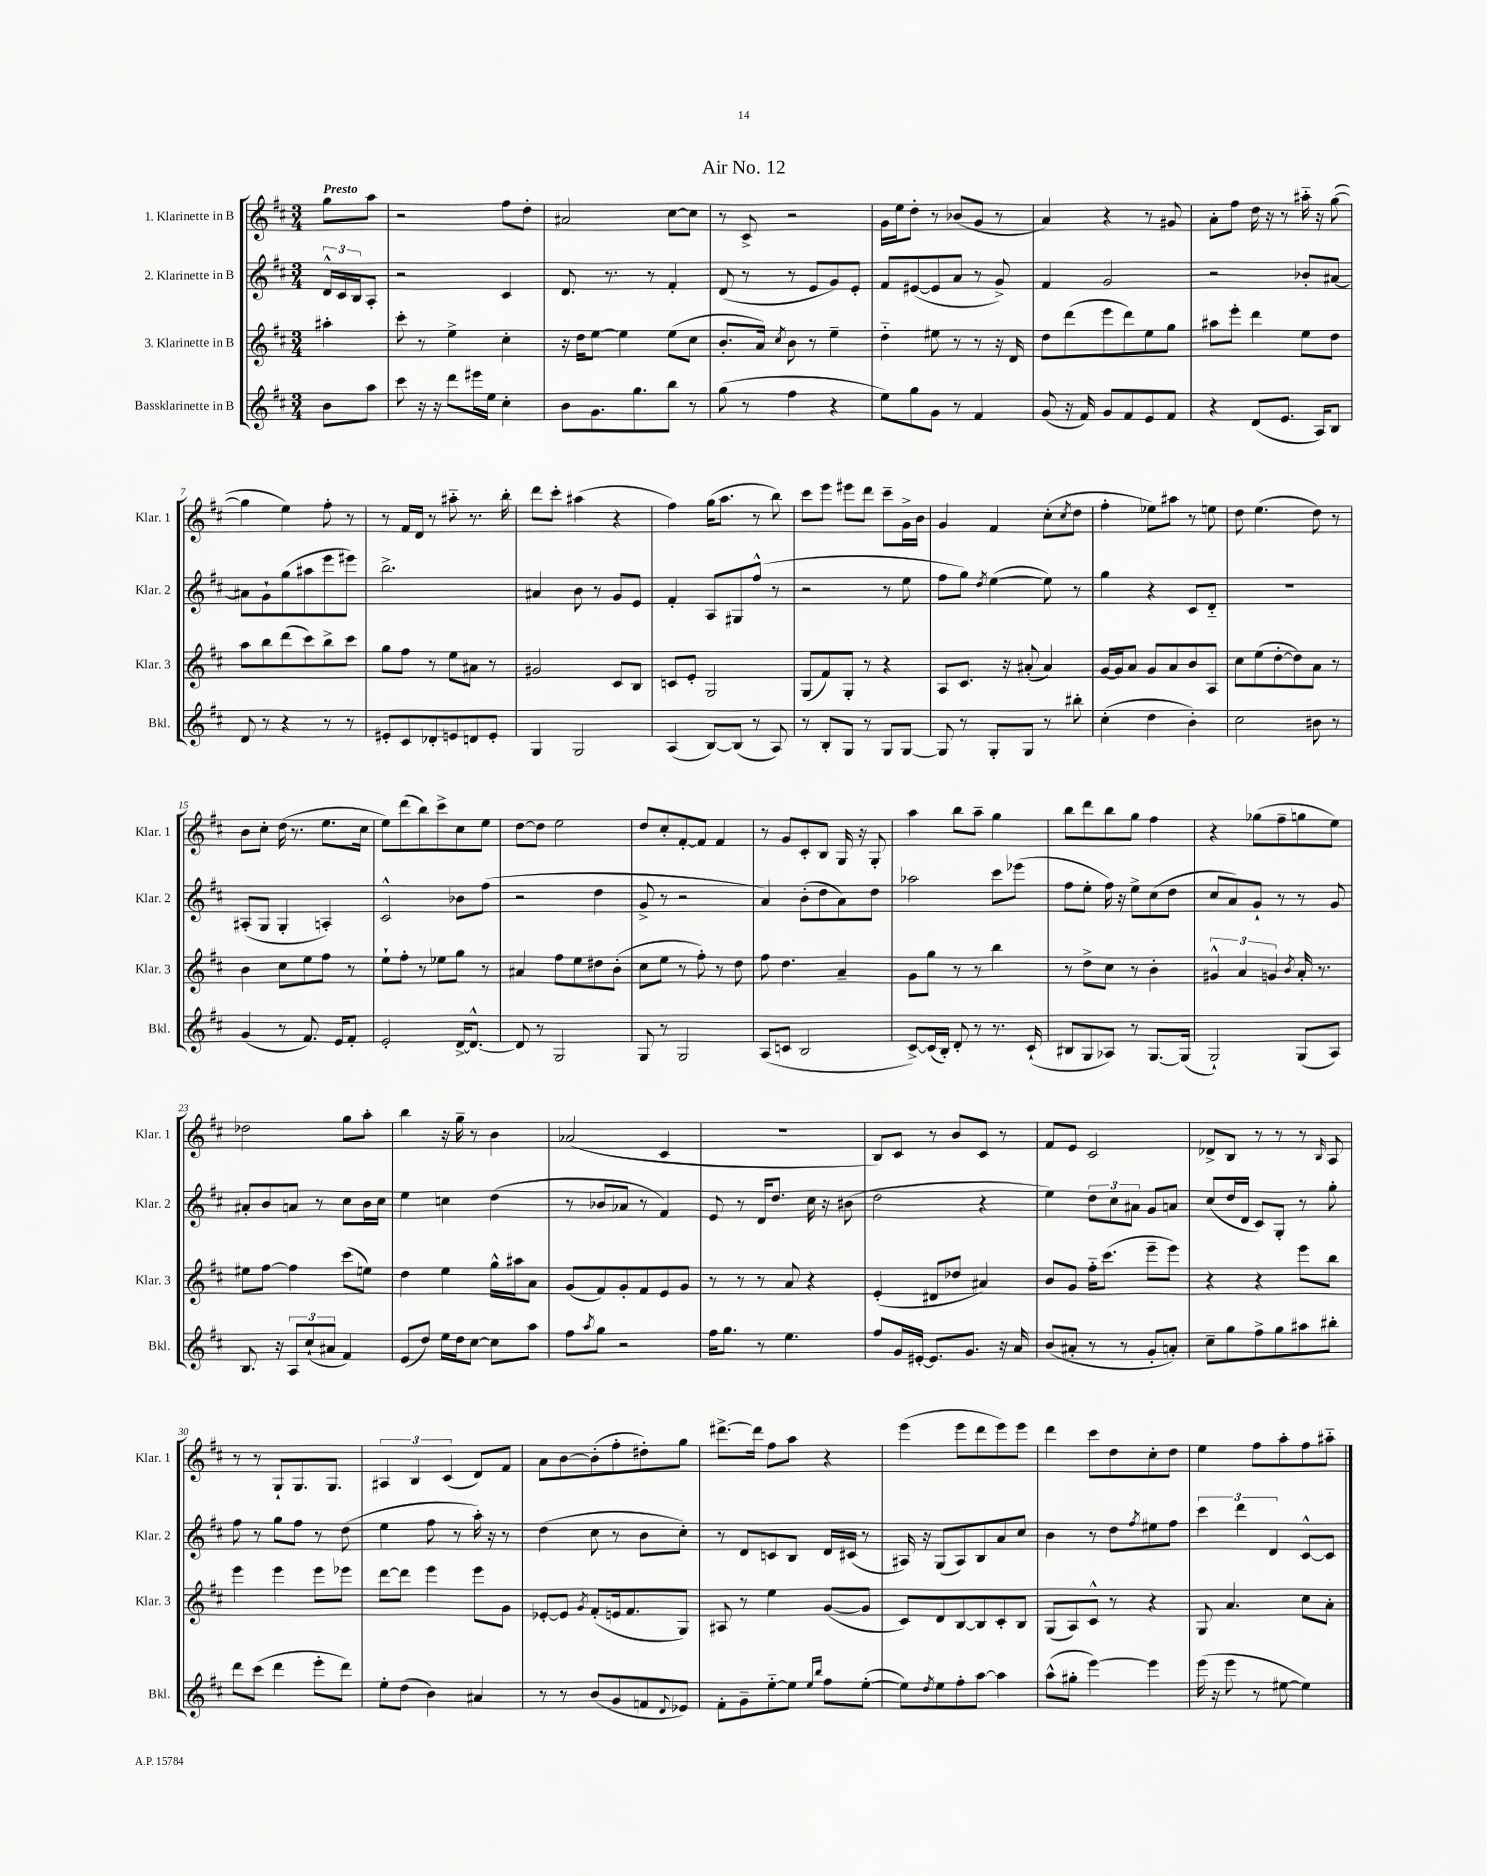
\header { title = "Air No. 12" }
<<
\new StaffGroup <<
\new Staff = "s0" \with { instrumentName = "1. Klarinette in B" shortInstrumentName = "Klar. 1" } {
    \clef treble \key d \major \numericTimeSignature \time 3/4 \partial 4 \tempo "Presto"
    g''8 a''8 |
    r2 fis''8 d''8-. |
    ais'2 cis''8~ cis''8 |
    r8 cis'8-> r2 |
    g'16 e''16 d''8-. r8 bes'8( g'8 r8 |
    a'4) r4 r8 gis'8 |
    a'8-. fis''8 d''16 r16 r8 ais''16-_ r16 g''8~( |
    g''4 e''4) fis''8-. r8 |
    r8 fis'16 d'16 r8 ais''8-_ r8. b''16-. |
    d'''8 cis'''8-. ais''4( r4 |
    fis''4) g''16( a''8. r8 b''8) |
    cis'''8 e'''8 eis'''8 d'''8 cis'''8-- g'16-> b'16 |
    g'4 fis'4 cis''8-.( \acciaccatura { cis''8 } d''8 |
    fis''4-. ees''8) ais''8 r8 e''8 |
    d''8 e''4.( d''8) r8 |
    b'8 cis''8-. d''16( r8. e''8. cis''16 |
    e''8) d'''8( b''8) cis'''8-> cis''8 e''8 |
    d''8~ d''8 e''2 |
    d''8 cis''8-. fis'8~-. fis'8 fis'4 |
    r8 g'8 cis'8-. b8 g16 r16 g8-. |
    a''4 b''8 a''8-- g''4 |
    b''8 d'''8 b''8 g''8 fis''4 |
    r4 ges''8( fis''8-- g''8 e''8) |
    des''2 g''8 a''8-. |
    b''4 r16 g''16-- r8 b'4 |
    aes'2( cis'4 |
    R2. |
    b8) cis'8 r8 b'8 cis'8 r8 |
    fis'8 e'8 cis'2 |
    des'8-> b8 r8 r8 r8 \grace { b16 } a8 |
    r8 r8 g8-! g8. g8. |
    \tuplet 3/2 { ais4 b4 cis'4( } d'8) fis'8 |
    a'8 b'8~ b'8-.( fis''8-. dis''8-.) g''8 |
    dis'''8.~-> dis'''16 fis''8 a''8 r4 |
    e'''4( e'''8 d'''8 e'''8) e'''8 |
    d'''4 cis'''8 d''8 cis''8-. d''8 |
    e''4 fis''8 a''8-. fis''8 ais''8-_ \bar "|." |
}
\new Staff = "s1" \with { instrumentName = "2. Klarinette in B" shortInstrumentName = "Klar. 2" } {
    \clef treble \key d \major \numericTimeSignature \time 3/4 \partial 4
    \tuplet 3/2 { d'16-^ cis'16 b16 } a8-. |
    r2 cis'4 |
    d'8. r8. r8 fis'4-. |
    d'8( r8 r8 e'8 g'8) e'8-. |
    fis'8 eis'8~( eis'8 a'8 r8 g'8->) |
    fis'4 g'2 |
    r2 bes'8-. ais'8~ |
    ais'8 g'8-! g''8( ais''8 e'''8 eis'''8) |
    b''2.-> |
    ais'4 b'8 r8 g'8 e'8 |
    fis'4-. a8 gis8 fis''8-^( r8 |
    r2 r8 e''8 |
    fis''8 g''8) \acciaccatura { d''8 } e''4~( e''8) r8 |
    g''4 r4 cis'8 d'8-_ |
    R2. |
    ais8-.( g8 g4-. a4-.) |
    cis'2-^ bes'8 fis''8( |
    r2 d''4 |
    g'8-> r8 r2 |
    a'4) b'8-.( d''8 a'8) d''8 |
    aes''2 cis'''8 ees'''8( |
    fis''8 e''8-. fis''16) r16 e''8-> cis''8( d''8 |
    cis''8 a'8) g'8-! r8 r8 g'8 |
    ais'8-. b'8 a'8 r8 cis''8 b'16 cis''16 |
    e''4 c''4 d''4( |
    r8 bes'8 aes'8 r8 fis'4) |
    e'8 r8 d'16 d''8. cis''16 r16 bis'8( |
    d''2 r4 |
    e''4) \tuplet 3/2 { d''8 cis''8 ais'8 } g'8 a'8 |
    cis''8( d''16 d'16 cis'8) g8-. r8 g''8-. |
    fis''8 r8 g''8 fis''8 r8 d''8( |
    e''4 fis''8 r8 a''16-.) r16 r8 |
    d''4( cis''8 r8 b'8 cis''8-.) |
    r8 d'8 c'8 b8 d'16 cis'16( r8 |
    ais16) r16 g8( ais8) b8 a'8 cis''8 |
    b'4 r8 d''8 \acciaccatura { fis''8 } eis''8 fis''8 |
    \tuplet 3/2 { cis'''4 d'''4 d'4 } cis'8~-^ cis'8 \bar "|." |
}
\new Staff = "s2" \with { instrumentName = "3. Klarinette in B" shortInstrumentName = "Klar. 3" } {
    \clef treble \key d \major \numericTimeSignature \time 3/4 \partial 4
    ais''4-. |
    cis'''8-. r8 e''4-> cis''4-. |
    r16 d''16 e''8~ e''4 e''8( cis''8 |
    b'8.-. a'16) \acciaccatura { cis''8 } b'8 r8 e''4-- |
    d''4-_ eis''8 r8 r8 r16 d'16 |
    d''8 d'''8( e'''8 d'''8) e''8 g''8 |
    ais''8 e'''8-. d'''4 e''8 d''8 |
    a''8 b''8 d'''8( cis'''8) b''8-> cis'''8 |
    g''8 fis''8 r8 e''8 ais'8 r8 |
    gis'2 cis'8 b8 |
    c'8 e'8-. g2 |
    g8( fis'8) g8-. r8 r4 |
    a8 cis'8. r16 ais'8-.( ais'4) |
    g'16~ g'16 a'8 g'8 a'8 b'8 a8 |
    cis''8 e''8( d''8~-. d''8) a'8 r8 |
    b'4 cis''8 e''8 fis''8 r8 |
    e''8-! fis''8-. r8 ees''8 g''8 r8 |
    ais'4 fis''8 e''8 dis''8 b'8-.( |
    cis''8 e''8 r8 fis''8-.) r8 d''8 |
    fis''8 d''4. a'4-- |
    g'8 g''8 r8 r8 b''4 |
    r8 d''8-> cis''8 r8 b'4-. |
    \tuplet 3/2 { gis'4-^ a'4 g'4 } \acciaccatura { b'8 } a'16-. r8. |
    eis''8 fis''8~ fis''4 cis'''8( e''8) |
    d''4 e''4 g''16-^ ais''16 a'8 |
    g'8( fis'8) g'8-. fis'8 e'8 g'8 |
    r8 r8 r8 a'8 r4 |
    e'4-.( dis'8 des''8 ais'4) |
    b'8 g'8 fis''16-_ cis'''8.( e'''8-- e'''8) |
    r4 r4 e'''8 b''8 |
    e'''4 e'''4 e'''8 ees'''8 |
    d'''8~ d'''8 e'''4 e'''8 g'8 |
    ees'8~-. ees'8 \acciaccatura { g'8 } fis'8-.( e'16 fis'8. g8) |
    ais8 r8 e''4 g'8~( g'8 |
    cis'8) d'8 b8~ b8 cis'8-. b8 |
    g8( a8) cis'8-^ r8 r4 |
    g8 a'4. cis''8 a'8-. \bar "|." |
}
\new Staff = "s3" \with { instrumentName = "Bassklarinette in B" shortInstrumentName = "Bkl." } {
    \clef treble \key d \major \numericTimeSignature \time 3/4 \partial 4
    b'8 a''8 |
    cis'''8 r16 r16 d'''8 eis'''16 e''16 cis''4-. |
    b'8 g'8. g''8. b''8 r8 |
    g''8( r8 fis''4 r4 |
    e''8) g''8 g'8 r8 fis'4 |
    g'8( r16 fis'16) g'8 fis'8 e'8 fis'8 |
    r4 d'8( e'8. a16) b8 |
    d'8 r8 r4 r8 r8 |
    eis'8-. cis'8 des'8-. e'8 d'8 e'8-. |
    g4 g2 |
    a4( b8~) b8( r8 a8) |
    r8 b8-. g8 r8 g8 g8~ |
    g8 r8 g8-. g8 r8 bis''8-. |
    cis''4-.( d''4 b'4-.) |
    cis''2 bis'8 r8 |
    g'4( r8 fis'8.) e'16 fis'8-. |
    e'2-. d'16~-> d'8.~-^ |
    d'8 r8 g2 |
    g8 r8 g2 |
    a8( c'8 b2 |
    cis'8~->) cis'16( b16-.) d'8-. r8 r8. cis'16-!( |
    bis8 g8 aes8) r8 g8.~ g16( |
    g2-!) g8( a8) |
    b8. r16 \tuplet 3/2 { a8 cis''8-!( ais'8 } fis'4) |
    e'8( d''8) e''16 d''16 cis''8~ cis''8 a''8 |
    fis''8 \acciaccatura { a''8 } g''8 r2 |
    fis''16 g''8. r8 e''4. |
    fis''8 g'16 eis'16~-. eis'8. g'8. r16 a'16 |
    b'8( ais'8-. r8 r8 g'8-. a'8-.) |
    cis''8-- g''8 fis''8-> g''8 ais''8 bis''8-. |
    d'''8 cis'''8( d'''4 e'''8-. d'''8) |
    e''8-. d''8( b'4) ais'4 |
    r8 r8 b'8( g'8 f'8 \appoggiatura { d'8 } ees'8) |
    fis'8-. g'8-- e''8~-_ e''8 \grace { e''16 b''16 } fis''8 e''8~-.( |
    e''8) \acciaccatura { d''8 } e''8 fis''8-. a''8~ a''4 |
    a''8-^( gis''8-. e'''4~) e'''4 |
    e'''16( r16 e'''8 r8 eis''8~ eis''4) \bar "|." |
}
>>
>>
